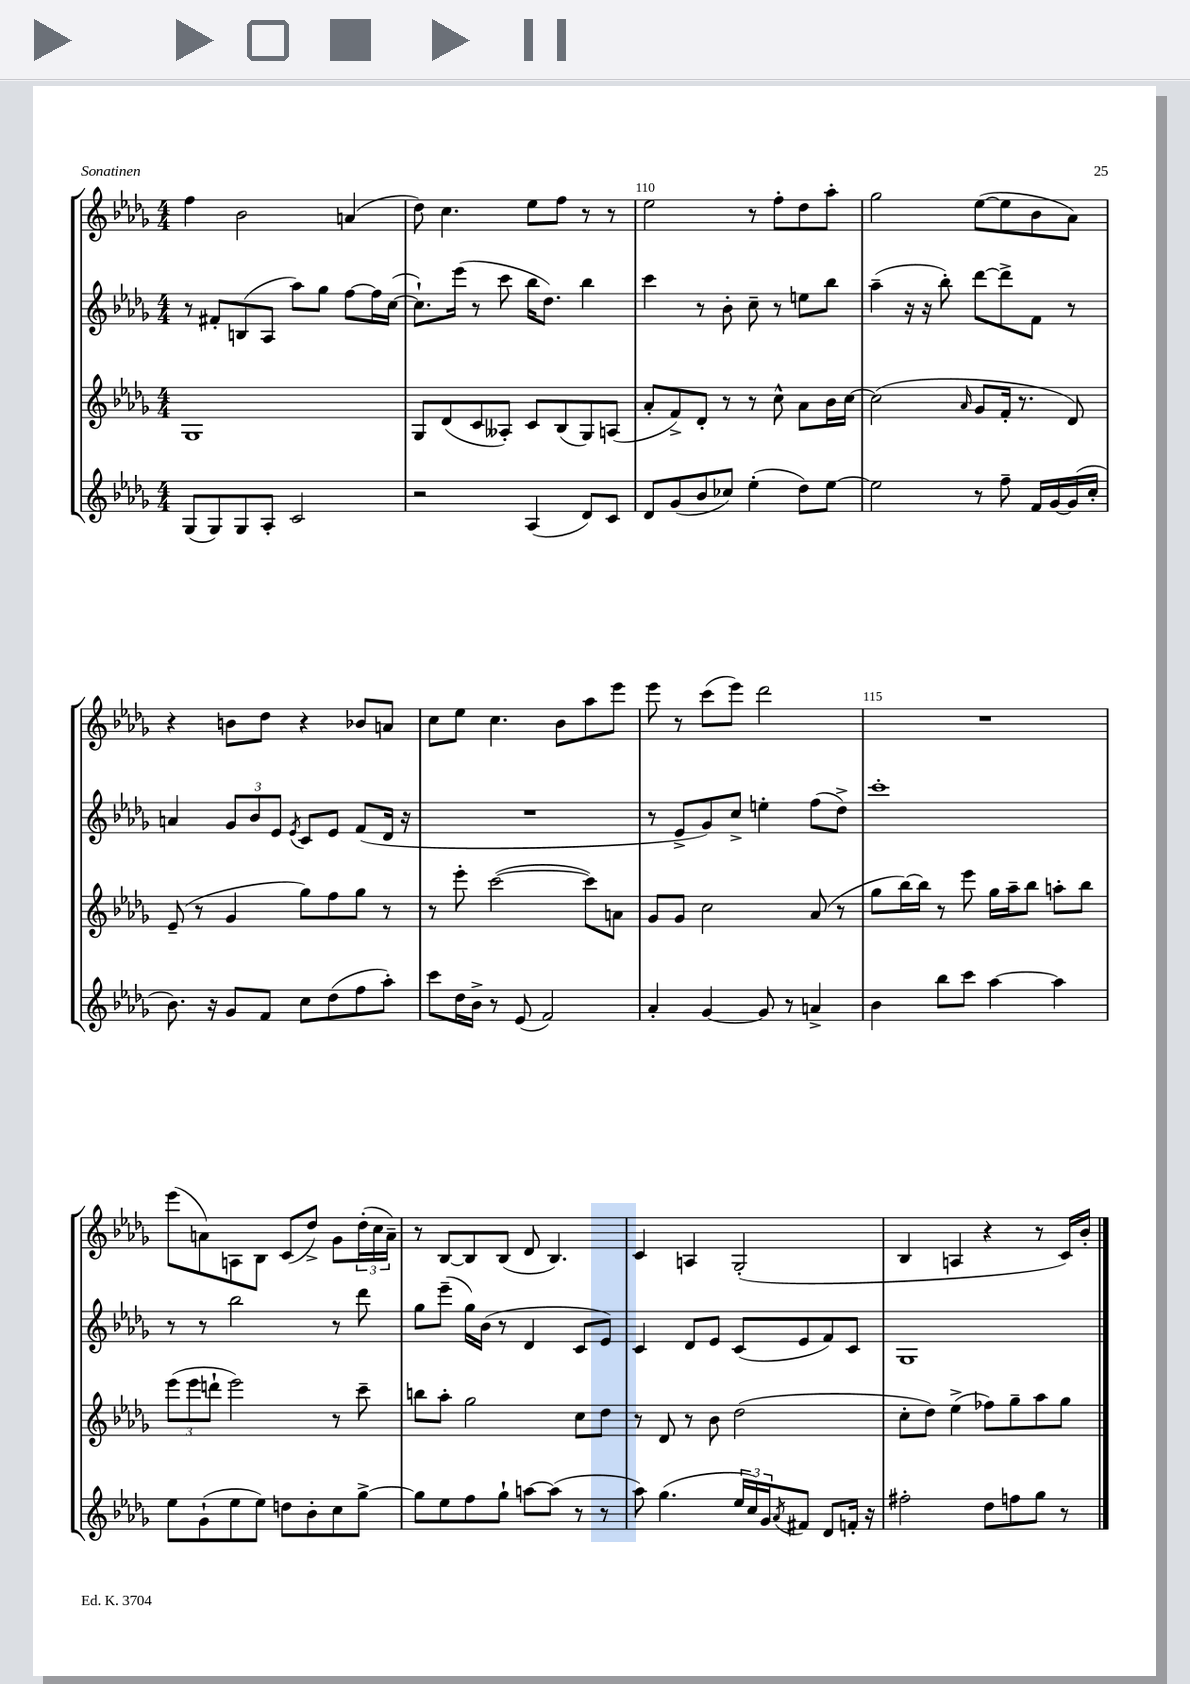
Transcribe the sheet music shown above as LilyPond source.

<<
\new StaffGroup <<
\new Staff = "s0" {
    \clef treble \key des \major \numericTimeSignature \time 4/4
    f''4 bes'2 a'4( |
    des''8) c''4. ees''8 f''8 r8 r8 |
    ees''2 r8 f''8-. des''8 aes''8-. |
    ges''2 ees''8~( ees''8 bes'8 aes'8) |
    r4 b'8 des''8 r4 bes'8 a'8 |
    c''8 ees''8 c''4. bes'8 aes''8 ees'''8 |
    ees'''8 r8 c'''8( ees'''8) des'''2 |
    R1 |
    ees'''8( a'8) a8 bes8 c'8( des''8->) ges'8 \tuplet 3/2 { des''16-.( c''16 a'16--) } |
    r8 bes8~ bes8 bes8( des'8 bes4.) |
    c'4 a4 ges2-.( |
    bes4 a4 r4 r8 c'16) bes'16-. \bar "|." |
}
\new Staff = "s1" {
    \clef treble \key des \major \numericTimeSignature \time 4/4
    r8 fis'8-. b8( aes8 aes''8) ges''8 f''8~ f''16 c''16~( |
    c''8.-!) ees'''16( r8 c'''8 bes''16 des''8.) bes''4 |
    c'''4 r8 bes'8-. c''8-- r8 e''8 bes''8 |
    aes''4--( r16 r16 bes''8-.) des'''8~ des'''8-> f'8 r8 |
    a'4 \tuplet 3/2 { ges'8 bes'8 ees'8 } \acciaccatura { ees'8 } c'8 ees'8 f'8( des'16 r16 |
    R1 |
    r8 ees'8-> ges'8) c''8-> e''4-. f''8( des''8->) |
    c'''1-. |
    r8 r8 bes''2 r8 des'''8 |
    ges''8 ees'''8--( ges''16) bes'16( r8 des'4 c'8 ees'8) |
    c'4 des'8 ees'8 c'8( ees'8 f'8) c'8 |
    ges1 \bar "|." |
}
\new Staff = "s2" {
    \clef treble \key des \major \numericTimeSignature \time 4/4
    ges1 |
    ges8 des'8( c'8 aeses8-.) c'8 bes8( ges8) a8( |
    aes'8-. f'8->) des'8-. r8 r8 c''8-^ aes'8 bes'16 c''16~ |
    c''2( \grace { aes'16 } ges'8 f'16-. r8. des'8) |
    ees'8--( r8 ges'4 ges''8) f''8 ges''8 r8 |
    r8 ees'''8-. c'''2~( c'''8) a'8 |
    ges'8 ges'8 c''2 aes'8( r8 |
    ges''8 bes''16~) bes''16 r8 ees'''8 ges''16 aes''16-- bes''8 a''8-. bes''8 |
    \tuplet 3/2 { ees'''8( ees'''8 d'''8-! } ees'''2) r8 c'''8-- |
    b''8 aes''8-. ges''2 c''8 des''8 |
    r8 des'8 r8 bes'8 des''2( |
    c''8-. des''8) ees''4->( fes''8) ges''8-- aes''8 ges''8 \bar "|." |
}
\new Staff = "s3" {
    \clef treble \key des \major \numericTimeSignature \time 4/4
    ges8( ges8) ges8 aes8-. c'2 |
    r2 aes4( des'8) c'8 |
    des'8 ges'8( bes'8 ces''8) ees''4-.( des''8) ees''8~ |
    ees''2 r8 f''8-- f'16 ges'16~ ges'16( c''16-. |
    bes'8.) r16 ges'8 f'8 c''8 des''8( f''8 aes''8-.) |
    c'''8 des''16 bes'16-> r8 ees'8( f'2) |
    aes'4-. ges'4~ ges'8 r8 a'4-> |
    bes'4 bes''8 c'''8 aes''4~ aes''4 |
    ees''8 ges'8-!( ees''8 ees''8) d''8 bes'8-. c''8 ges''8~-> |
    ges''8 ees''8 f''8 ges''8-! a''8~ a''8( r8 r8 |
    aes''8) ges''4.( \tuplet 3/2 { ees''16 c''16) ges'16 } \acciaccatura { aes'8 } fis'8 des'8 f'16-. r16 |
    fis''2-. des''8 f''8 ges''8 r8 \bar "|." |
}
>>
>>
\layout { \context { \Score currentBarNumber = #108 \override BarNumber.break-visibility = ##(#f #t #t) barNumberVisibility = #(every-nth-bar-number-visible 5) } }
